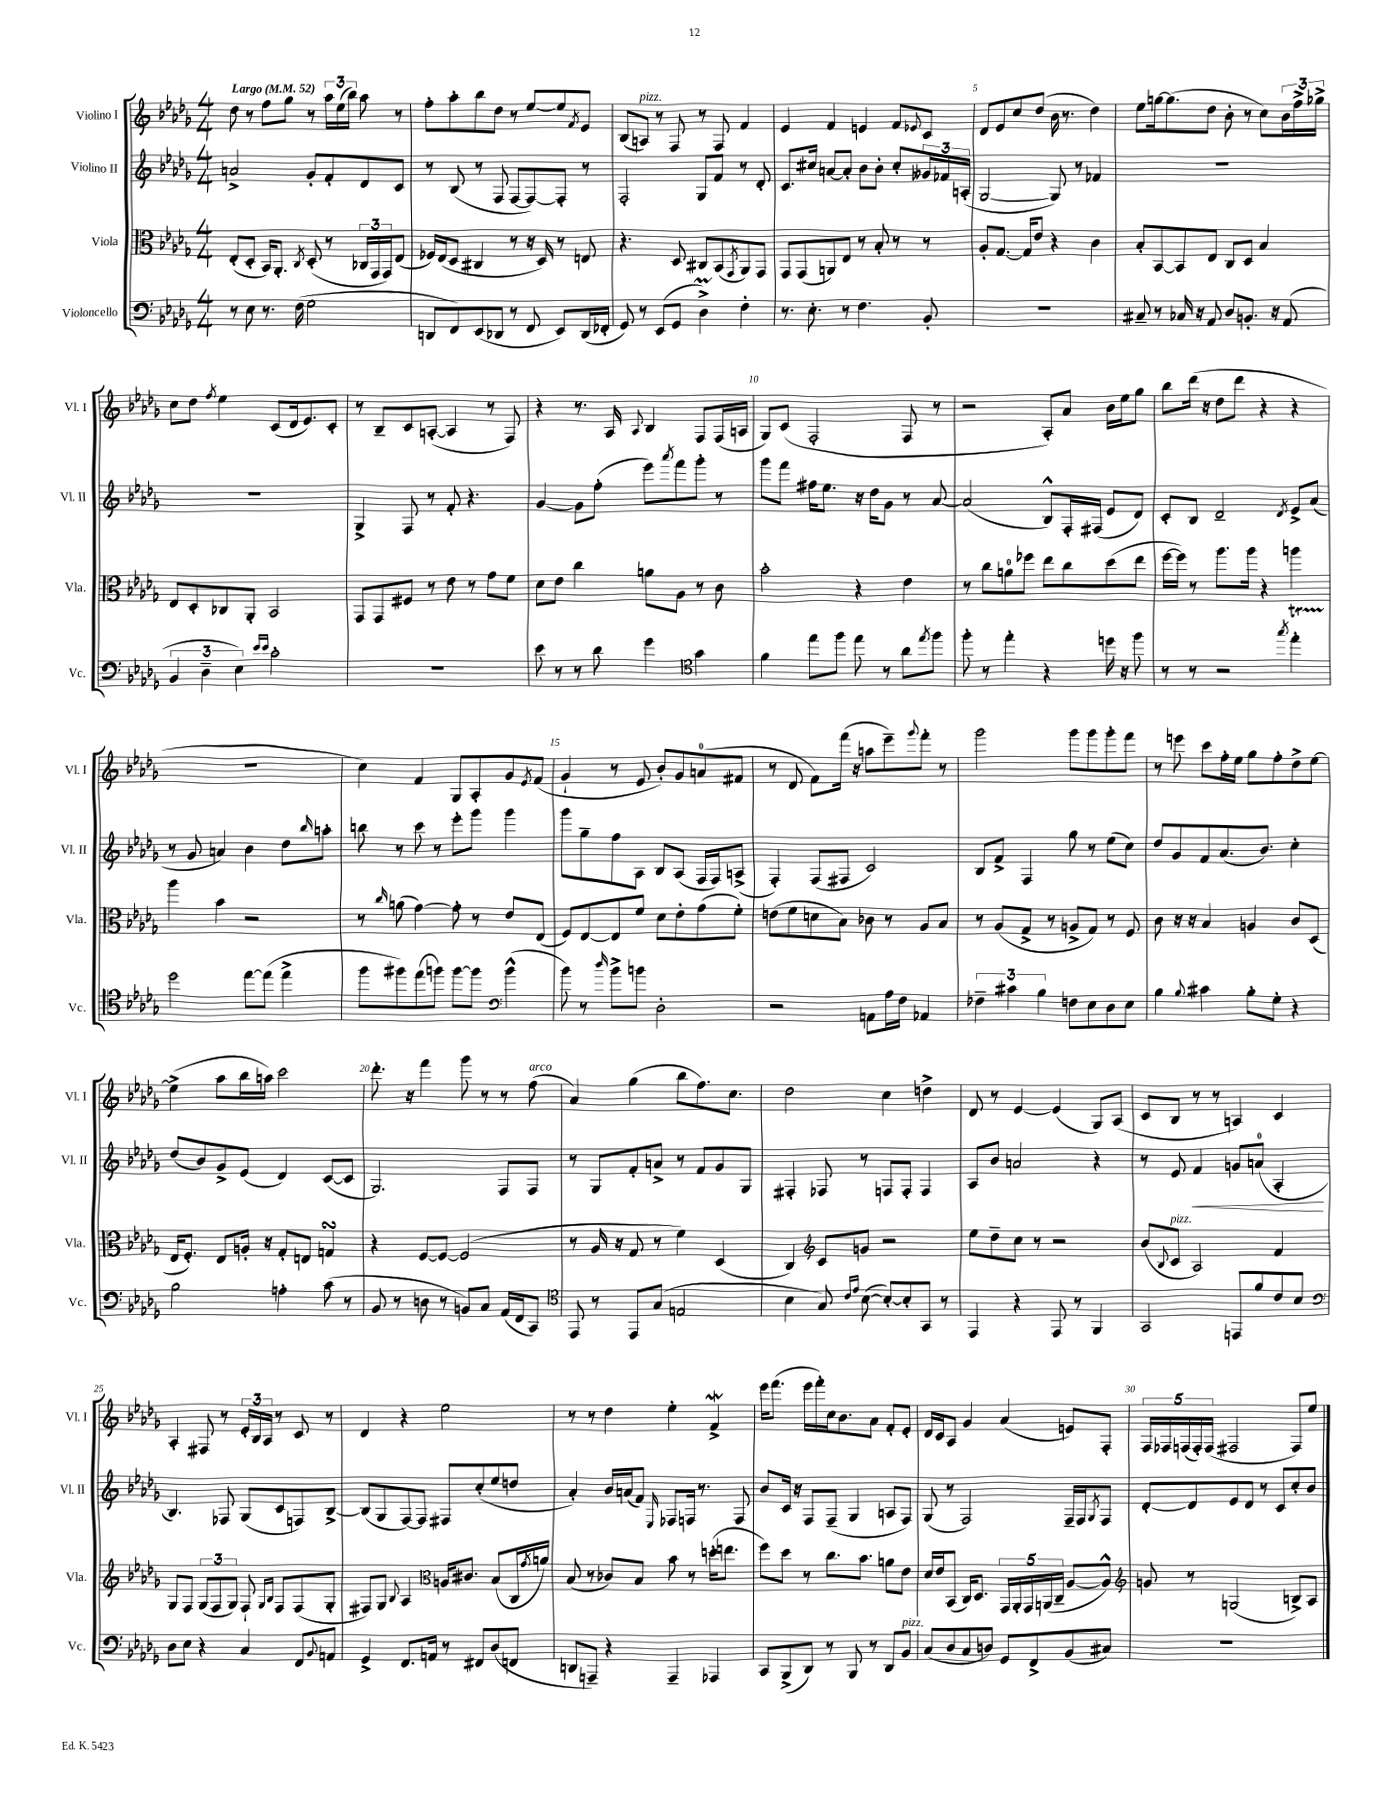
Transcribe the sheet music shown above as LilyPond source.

<<
\new StaffGroup <<
\new Staff = "s0" \with { instrumentName = "Violino I" shortInstrumentName = "Vl. I" } {
    \clef treble \key des \major \numericTimeSignature \time 4/4 \tempo "Largo" 4 = 52
    des''8 r8 f''8 ges''8 r8 \tuplet 3/2 { aes''16 ees''16( bes''16) } aes''8 r8 |
    f''8-. aes''8-. bes''8 des''8 r8 ees''8~ ees''8 \acciaccatura { f'8 } ees'8 |
    bes8( a8^\markup { \italic "pizz." }) r8 f8 r8 f8 f'4 |
    ees'4 f'4 e'4 f'8 \appoggiatura { ees'8 } c'8 |
    des'8 ees'8 c''8 des''8( bes'16 r8. des''4) |
    ees''8 g''16~ g''8.( des''8 bes'8-. r8 c''8) \tuplet 3/2 { bes'16 f''16-> ges''16-> } |
    c''8 des''8 \acciaccatura { f''8 } ees''4 c'8( des'16 ees'8.) c'8-. |
    r8 bes8-- c'8 a8~-.( a4 r8 f8) |
    r4 r8. aes16 \appoggiatura { aes8 } bes4 f8 f16( a16 |
    ges8) c'8( f2-. f8 r8 |
    r2 aes8-.) aes'8 bes'16 ees''16 ges''8 |
    bes''8 des'''16( r16 des''8 des'''8 r4 r4 |
    R1 |
    c''4) f'4 ges8 aes8-. ges'8 \acciaccatura { ees'8 } f'8( |
    ges'4-! r8 ees'8 bes'8-.) ges'8 a'8-0( fis'8 |
    r8 des'8 f'8) f'''16( r16 a''8 ees'''8--) \appoggiatura { ges'''8 } f'''8-. r8 |
    ges'''2 ges'''8 ges'''8 ges'''8-. f'''8 |
    r8 e'''8 c'''8 f''16-. ees''16 ges''8 f''8-. des''8-> ees''8~ |
    ees''4->( aes''8 bes''16 a''16) c'''2 |
    des'''8.-. r16 f'''4 ges'''8 r8 r8 f''8^\markup { \italic "arco" }( |
    aes'4) ges''4( bes''8 f''8.) c''8. |
    des''2 c''4 d''4-> |
    des'8 r8 ees'4~ ees'4( ges8) aes8( |
    c'8 bes8 r8 r8 a4) c'4 |
    aes4-. fis8 r8 \tuplet 3/2 { ees'16-. bes16 aes16 } r8 c'8 r8 |
    des'4 r4 ees''2 |
    r8 r8 des''4 ees''4-. f'4->\mordent |
    ees'''16 f'''8.( ees'''16 f'''16-.) c''16 bes'8. aes'8 f'8-. ees'8-. |
    des'16 c'16 aes8 ges'4 aes'4( e'8) f8-. |
    \tuplet 5/4 { f16 fes16 f16( f16-.) f16( } fis2 fis8) ees''8 \bar "|." |
}
\new Staff = "s1" \with { instrumentName = "Violino II" shortInstrumentName = "Vl. II" } {
    \clef treble \key des \major \numericTimeSignature \time 4/4
    a'2-> ges'8-. f'8-. des'8 c'8 |
    r8 bes8( r8 f8 f8~ f8~) f8-. r8 |
    f2-. ges8 f'8 r8 des'8-. |
    c'8. cis''16 a'8~ a'8-. bes'8 bes'8-. cis''8-. \tuplet 3/2 { geses'16 fes'16 a16-.( } |
    ges2~ ges8) r8 fes'4 |
    R1 |
    R1 |
    ges4-> f8 r8 f'8-. r4. |
    ges'4~ ges'8 f''8-.( ees'''8) \acciaccatura { aes'''8 } f'''8 ges'''8-. r8 |
    ges'''8 f'''8 fis''16 ees''8. r16 des''16 ges'8 r8 aes'8~ |
    aes'2( bes8-^) f16-. fis16( ees'8 des'8) |
    c'8-. bes8 des'2-- \acciaccatura { des'8 } ees'8-> aes'8( |
    r8 ges'8 a'4) bes'4 des''8 \grace { bes''16 } a''8-. |
    b''8 r8 c'''8 r8 ees'''8-. ges'''8 ges'''4 |
    ges'''8 ges''8-- f''8 aes8 bes8 aes8( f16 f16) a8->( |
    f4-.) f8( fis8 c'2) |
    bes8 f'8-> f4 ges''8 r8 ees''8( c''8) |
    des''8 ges'8 f'8 aes'8.( bes'8.) c''4-. |
    des''8( bes'8) ges'8-> ees'8( des'4) c'8~( c'8 |
    ges2.) f8 f8 |
    r8 ges8 f'8-. a'8-> r8 f'8 ges'8 ges8 |
    fis4-. fes8 r8 f8 f8-. f4 |
    aes8 bes'8 a'2 r4 |
    r8 ees'8 f'4\< g'8 a'8-0( aes4-.\! |
    bes4.) fes8 ges8( c'8 f8) bes8~-> |
    bes8( ges8 f8~) f8 fis8 c''8-.( ees''8 d''8 |
    aes'4-.) bes'16 a'16( f'8) \grace { ees16 } fes8 f16 r8. f8 |
    bes'8 c'16 r16 f8 f8--( ges4 a8 f8) |
    ges8( r8 f2) f16-- f16 \acciaccatura { ges8 } f8 |
    des'8~-. des'8 ees'8 des'8 r8 c'8 c''8-. bes'8 \bar "|." |
}
\new Staff = "s2" \with { instrumentName = "Viola" shortInstrumentName = "Vla." } {
    \clef alto \key des \major \numericTimeSignature \time 4/4
    ees8-.( des8-. bes,16) aes,8.-. \acciaccatura { c8 } des8-.( r8 \tuplet 3/2 { ces16 ges,16 ges,16) } ees8( |
    fes16) ees16( des8 cis4 r8 r16 des16) r8 e8 |
    r4. des8 cis8 bes,8( \acciaccatura { ges,8 } aes,8) ges,8 |
    ges,8 ges,8( a,8) ees8 r8 bes8-. r8 r8 |
    aes8-. ges8.~ ges16 ees'8 r4 c'4 |
    bes8-. bes,8~ bes,8 ees8 c8 des8 bes4 |
    ees8 des8-. ces8 aes,8-. bes,2 |
    ges,8 ges,8 fis8 r8 ees'8 r8 ges'8 f'8 |
    des'8 ees'8 c''4 a'8 aes8 r8 c'8 |
    bes'2-. r4 ees'4 |
    r8 c''8 a'8-0 fes''8 ees''8 c''8 des''8( ees''8 |
    f''16~ f''16) r8 aes''8. aes''16 r4 a''4 |
    aes''4 bes'4 r2 |
    r8 \grace { c''16 } a'8( ges'4~) ges'8-. r8 ees'8 ees8( |
    f8) ees8~ ees8 f'8 des'8 ees'8-. ges'8( f'8-.) |
    e'8( f'8 d'8 bes8) ces'8 r8 aes8 bes8 |
    r8 aes8( ges8-> r8 a8-> ges8) r8 f8 |
    c'8 r16 r16 bes4 a4 c'8 des8( |
    ees16 f8.-.) ees8 a16-. r16 ges8-. e8 g4\turn |
    r4 f8~ f8~ f2( |
    r8 aes16 r16 ges8 r8 f'4) des4( |
    c4) \clef treble c'8 g'8 r2 |
    ees''8 des''8-- c''8 r8 r2 |
    bes'8( \appoggiatura { bes8 } c'8^\markup { \italic "pizz." } aes2) f'4 |
    ges8 f8 \tuplet 3/2 { ges8( f8 ges8) } f8-! \grace { ges16 bes16 } f8 f8( ges8-. |
    fis8) ges8 \appoggiatura { bes8 } aes4 \clef alto a16 cis'8. bes8( c16 \acciaccatura { ges'8 } a'16) |
    bes8( r8 ces'8) bes8 bes'8 r8 d''16-.( e''8. |
    f''8) des''8 r8 c''8. bes'8. a'8 ees'8 |
    des'16 ees'16 bes,8( c16) des8. \tuplet 5/4 { ges,16 aes,16-. ges,16 a,16( c16-- } aes8~ aes8-^) |
    \clef treble g'8 r8 g2( b8->) aes8 \bar "|." |
}
\new Staff = "s3" \with { instrumentName = "Violoncello" shortInstrumentName = "Vc." } {
    \clef bass \key des \major \numericTimeSignature \time 4/4
    r8 ees8 r8. f16( ges2 |
    d,8 f,8) ees,8( des,8 r8 f,8 ees,8) des,16( fes,16-. |
    ges,8) r8 ees,8( ges,8 des4->\prall) f4-. |
    r8. ees8.-. r8 f4. bes,8-. |
    R1 |
    cis8-- r8 ces16 r16 aes,8 des8 b,8.-. r16 aes,8( |
    \tuplet 3/2 { bes,4 des4-- ees4) } \grace { ees'16 ees'16 } c'2-. |
    R1 |
    ees'8 r8 r8 des'8 ges'4 \clef tenor ges'4 |
    f'4 ees''8 f''8 ees''8 r8 aes'8 \acciaccatura { ees''8 } f''8 |
    f''8-. r8 ees''4-. r4 d''16 r16 f''8 |
    r8 r8 r2 \acciaccatura { ges''8 } ees''4-.\startTrillSpan |
    des''2\stopTrillSpan ees''8~ ees''8( ees''4-> |
    f''8 fis''8) ees''8( f''8) f''8~ f''8 \clef bass bes'4-^( |
    bes'8) r8 \grace { des''16 } bes'8-> b'8 des2-. |
    r2 a,8 aes16 f16 aes,4 |
    \tuplet 3/2 { fes4-- cis'4 bes4 } f8 ees8 des8 ees8 |
    bes4 \appoggiatura { bes8 } cis'4 bes8-. ges8-. r4 |
    bes2 a4-. c'8( r8 |
    bes,8 r8 d8 r8 b,8) c8 aes,16( f,16 c,8) |
    \clef tenor ees,8 r8 ees,8 ges8( e2 |
    bes4 ges8) \grace { c'16 ees'16 } bes8~( bes8~-.) bes8-. ges,8 r8 |
    ees,4 r4 ees,8 r8 f,4 |
    ges,2 e,8 f'8 c'8 bes8 |
    \clef bass des8 ees8 r4 c4 f,8 \appoggiatura { bes,8 } a,8 |
    ges,4-> f,8. a,16 r8 fis,8 des8( f,8 |
    d,8 a,,8--) r4 a,,4-- aes,,4 |
    c,8 bes,,8->( des,8) r8 bes,,8 r8 des,8 bes,8^\markup { \italic "pizz." } |
    c8( des8 c8 d8) ges,8 f,8-> bes,8( cis8) |
    R1 \bar "|." |
}
>>
>>
\layout { \context { \Score \override BarNumber.break-visibility = ##(#f #t #t) barNumberVisibility = #(every-nth-bar-number-visible 5) } }
